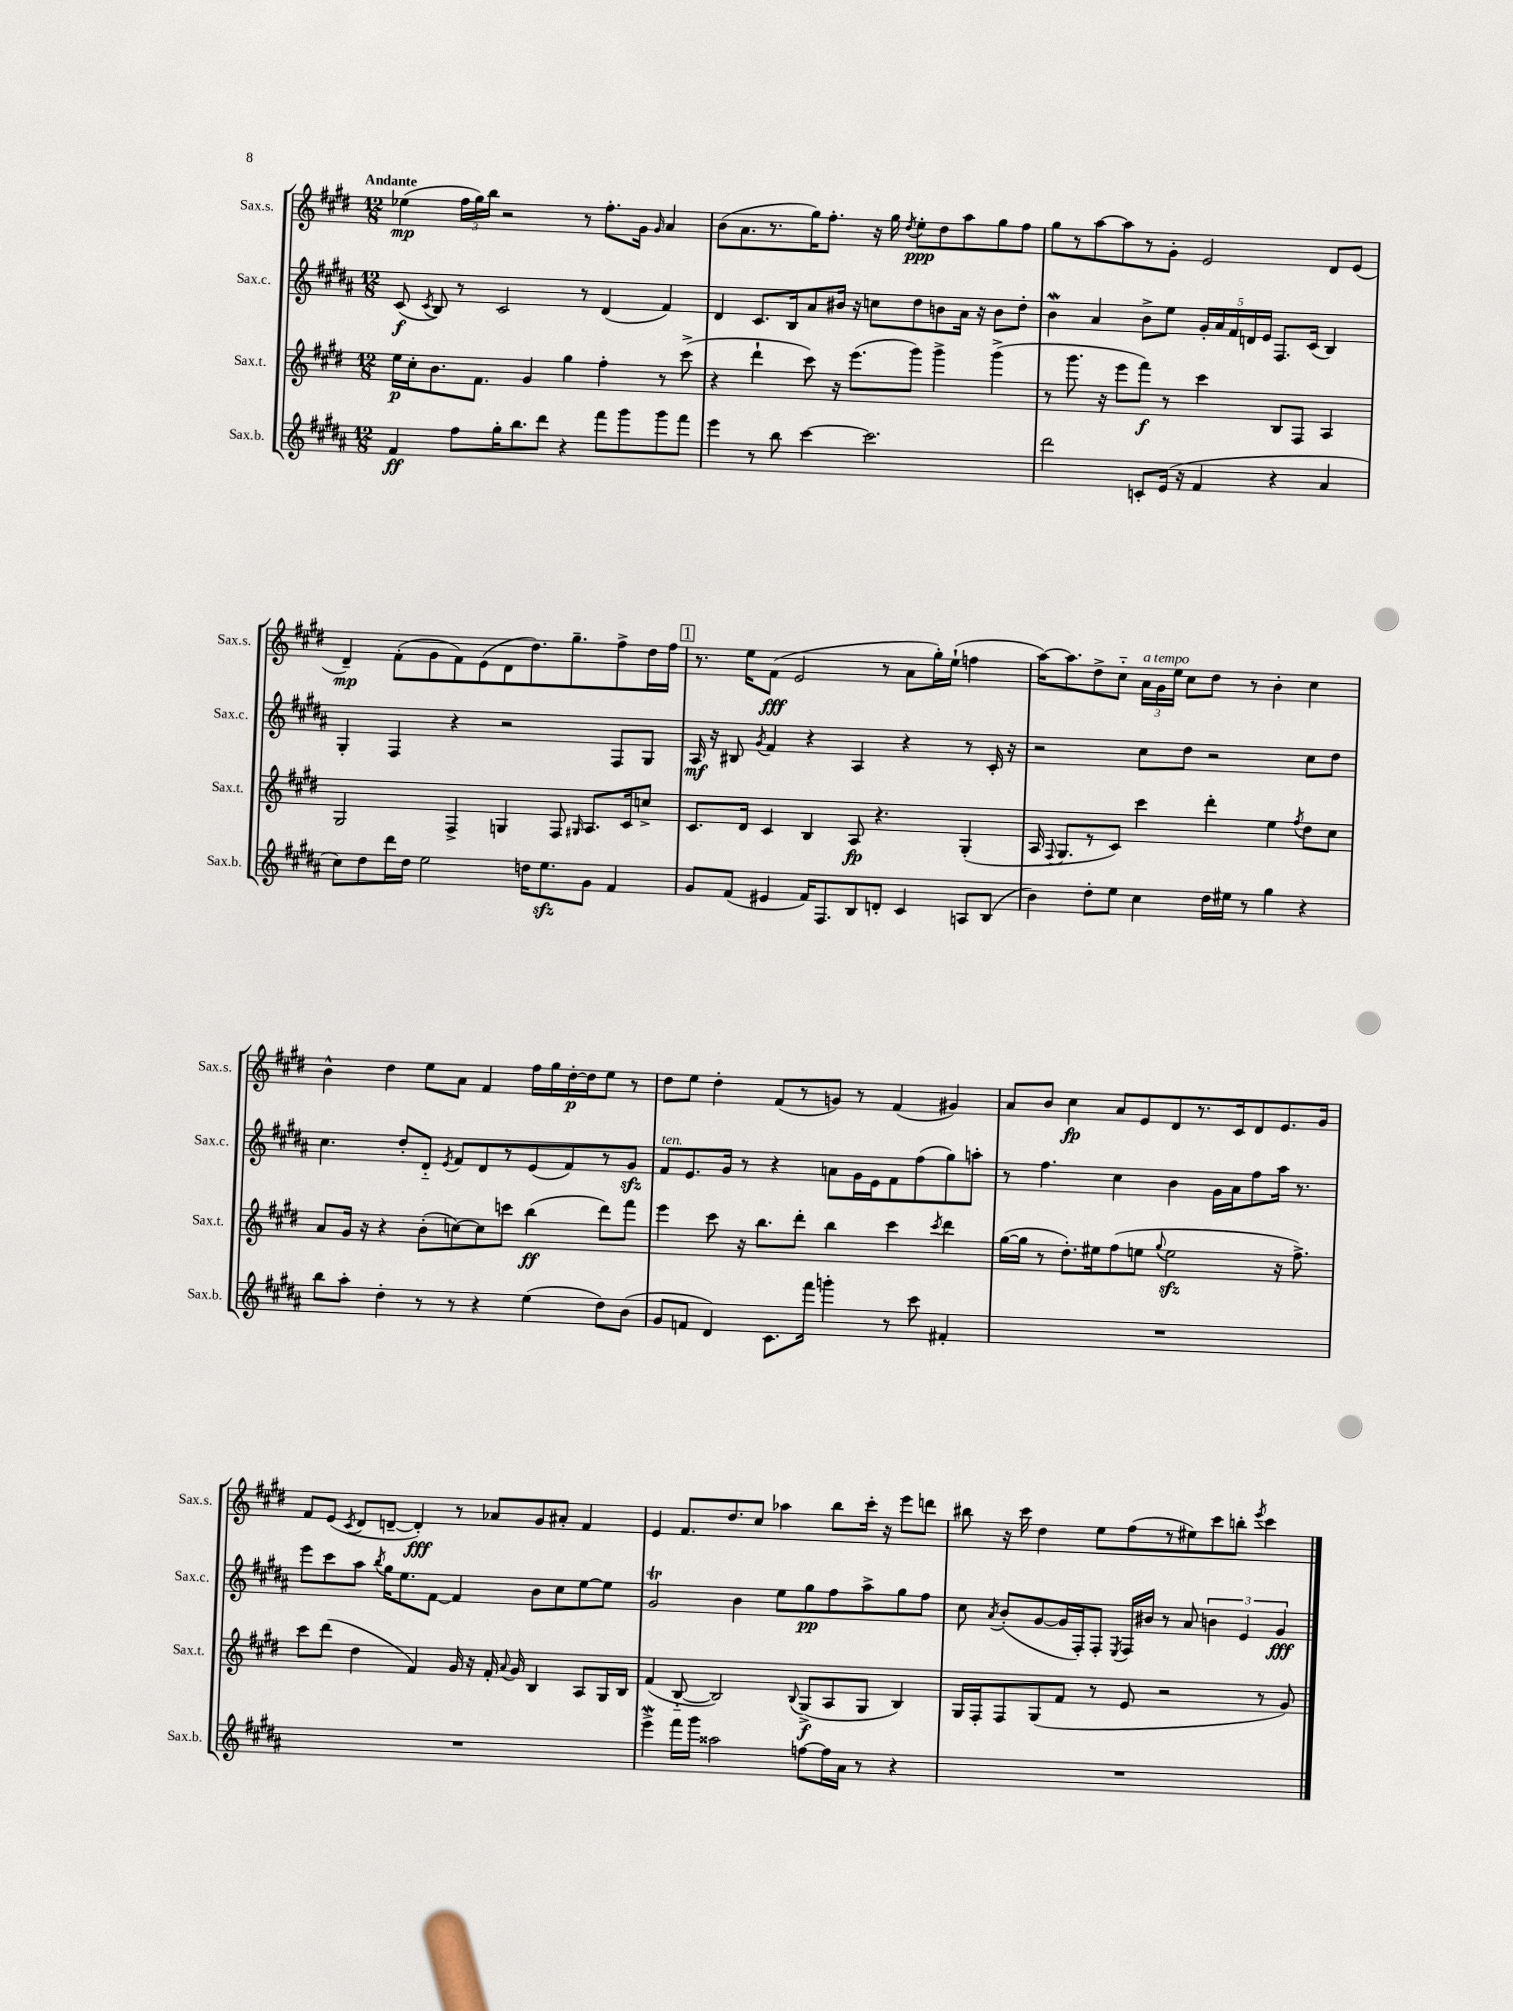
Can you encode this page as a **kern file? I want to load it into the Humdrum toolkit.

**kern	**kern	**kern	**kern
*staff4	*staff3	*staff2	*staff1
*clefG2	*clefG2	*clefG2	*clefG2
*k[f#c#g#d#a#]	*k[f#c#g#d#]	*k[f#c#g#d#a#]	*k[f#c#g#d#]
*M12/8	*M12/8	*M12/8	*M12/8
4f#	16ee	(8c#	(4ee-
.	16cc#'	.	.
.	.	8qc#	.
.	8.b	8B)	.
8ff#	.	8r	24ff#
.	.	.	24gg#)
.	8.f#	.	.
.	.	.	24bb
16gg#'	.	2c#	2r
8.bb	.	.	.
.	4g#	.	.
8ddd#	.	.	.
4r	4gg#	.	.
.	.	8r	8r
8fff#	4ff#'	(4d#	8.ff#'
8ggg#	.	.	.
.	.	.	16g#
.	.	.	16qqg#
8ggg#	8r	4f#)	4a
8fff#	(8ccc#^	.	.
=	=	=	=
4eee	4r	4d#	(8b
.	.	.	8.a
8r	4ddd#`	8.c#	.
.	.	.	8.r
8bb	.	.	.
.	.	16B	.
[4ccc#	8ccc#)	8a#	16gg#)
.	.	.	8.ff#'
.	16r	16b#	.
.	(8.eee	16r	.
2.ccc#]	.	8cc	16r
.	.	.	16gg#
.	.	.	8qdd#
.	8ggg#)	8dd#	8ee'
.	4ggg#^	8b	8dd#
.	.	16a#	8aa
.	.	16r	.
.	(4ggg#^	8b	8gg#
.	.	8dd#'	8ff#
=	=	=	=
2ddd#	8r	4b	8gg#
.	8.ggg#	.	8r
.	.	4a#	[8aa
.	16r	.	.
.	8eee	.	8aa]
8c'	8fff#)	8b^	8r
(16e	8r	8ee	8g#'
16r	.	.	.
4f#	4ccc#	20g#'	2e
.	.	20a#	.
.	.	20f#	.
.	.	20d	.
.	.	20e	.
4r	8B	8.F#	.
.	8F#	.	.
.	.	(16c#	.
4a#	4A	4B)	8d#
.	.	.	(8e
=	=	=	=
8cc#)	2G#	4G#'	4d#~)
8dd#	.	.	.
16ddd#	.	4F#	(8f#'
16dd#	.	.	.
2ee	.	.	8g#
.	4F#^	4r	8f#)
.	.	.	(8e
.	4G	2r	8d#
16dd	.	.	8.dd#)
8.ee	.	.	.
.	8F#	.	.
.	.	.	8.gg#~
.	16qqG#	.	.
8g#	8.A	.	.
4f#	.	8F#	8ff#^
.	16c#	.	.
.	8cc^	8G#	16dd#
.	.	.	16ff#
=	=	=	=
8g#	8.c#	16A#	8.r
.	.	16r	.
(8f#	.	8B#	.
.	16d#	.	16ee
.	.	8qg#	.
4e#	4c#	4f#	(8f#
.	.	.	2e
16f#)	4B	4r	.
8.F#	.	.	.
8B	8A	4A#	.
8d'	4.r	.	8r
4c#	.	4r	8a
.	.	.	16gg#')
.	.	.	(16ee`
8A	(4G#'	8r	4ff
(8B	.	16c#'	.
.	.	16r	.
=	=	=	=
4b)	16A	2r	[16aa)
.	8qqF#	.	.
.	8.G#	.	8.aa]
8dd#'	8r	.	8dd#^
8ee	8c#)	.	8cc#'~
4cc#	4ccc#	8cc#	24a
.	.	.	24g#
.	.	.	24ee
.	.	8dd#	8cc#
16dd#	4ddd#'	2r	8dd#
16ee#	.	.	.
8r	.	.	8r
4gg#	4ee	.	4b'
.	8qff#	.	.
4r	8dd#	8cc#	4cc#
.	8cc#	8dd#	.
=	=	=	=
8bb	8a	4.cc#	4b^^
8aa#'	16g#	.	.
.	16r	.	.
4dd#'	4r	.	4dd#
.	.	8dd#'	.
8r	(8b'	8d#'~	8ee
.	.	8qe	.
8r	[8cc)	8f#	8a
4r	8cc]	8d#	4f#
.	8ccc	8r	.
(4ee	(4bb	(8e	16ff#
.	.	.	16gg#
.	.	8f#)	[16dd#'
.	.	.	16dd#]
8dd#)	8ddd#)	8r	8ee
(8b	8fff#	8g#	8r
=	=	=	=
8g#	4eee	8f#	8dd#
8f	.	8.e	8ee
4d#)	8ccc#	.	4dd#'
.	.	16g#	.
.	16r	8r	.
.	8.bb	.	.
8.c#	.	4r	(8f#
.	8ddd#'	.	8r
16fff#	.	.	.
4ggg'	4bb	8a	8g)
.	.	16g#	8r
.	.	16e	.
8r	4ccc#	8f#	(4f#
8ccc#	.	(8ff#	.
.	8qccc#	.	.
4f#'	4ddd#	8gg#)	4g#)
.	.	8aa'	.
=	=	=	=
1.r	([16gg#	8r	8a
.	16gg#]	.	.
.	8r	4.ff#	8b
.	8.dd#')	.	4cc#
.	16ee#	.	.
.	(8ff#	4cc#	8a
.	8ee	.	8e
.	8qqgg#	.	.
.	2ee	4b	8d#
.	.	.	8.r
.	.	16g#	.
.	.	16a#	16c#
.	.	8ff#	8d#
.	16r	16aa#	8.e
.	8.ff#^)	8.r	.
.	.	.	16g#
=	=	=	=
1.r	8ccc#	8eee	8f#
.	(8ddd#	8ccc#	(8e
.	.	.	8qc#
.	4dd#	8aa#	8d#
.	.	8qbb	.
.	.	16gg#	[8d~
.	.	8.ee	.
.	4f#)	.	4d'])
.	.	[8f#	.
.	16g#	4f#]	8r
.	16r	.	.
.	16f#'	.	8a-
.	8qqa	.	.
.	16g#	.	.
.	4B	8b	8g#
.	.	8cc#	8a#'
.	8A	[8ee	4f#
.	16G#	8ee]	.
.	16B	.	.
=	=	=	=
4eee^	(4f#	2g#	4e
16fff#	[8B'~	.	8.f#
16ggg#	.	.	.
2aa##	2B])	.	.
.	.	.	8.dd#
.	.	4b	.
.	.	.	8cc#
.	.	8ee	4aa-
.	8qqB	.	.
[8ff	(8G#^	8gg#	.
16ff]	8A	8ff#	8bb
16a#	.	.	.
8r	8G#	8aa#^	16ccc#'
.	.	.	16r
4r	4B)	8gg#	8eee
.	.	8ff#	8ddd
=	=	=	=
1.r	16G#	8cc#	8bb#
.	16F#'	.	.
.	.	8qa#	.
.	8F#	(8b'	16r
.	.	.	16ccc#
.	(8G#	[8g#	4dd#
.	8f#	16g#]	.
.	.	16F#')	.
.	8r	8F#'	8ee
.	.	8qE	.
.	8e	16F#	(8ff#
.	.	16b#	.
.	2r	8r	8r
.	.	8a#	8ee#)
.	.	6b	8ccc#
.	.	.	8bb'
.	.	6e	.
.	.	.	8qeee
.	8r	.	4ccc#
.	.	6g#	.
.	8g#)	.	.
==	==	==	==
*-	*-	*-	*-
